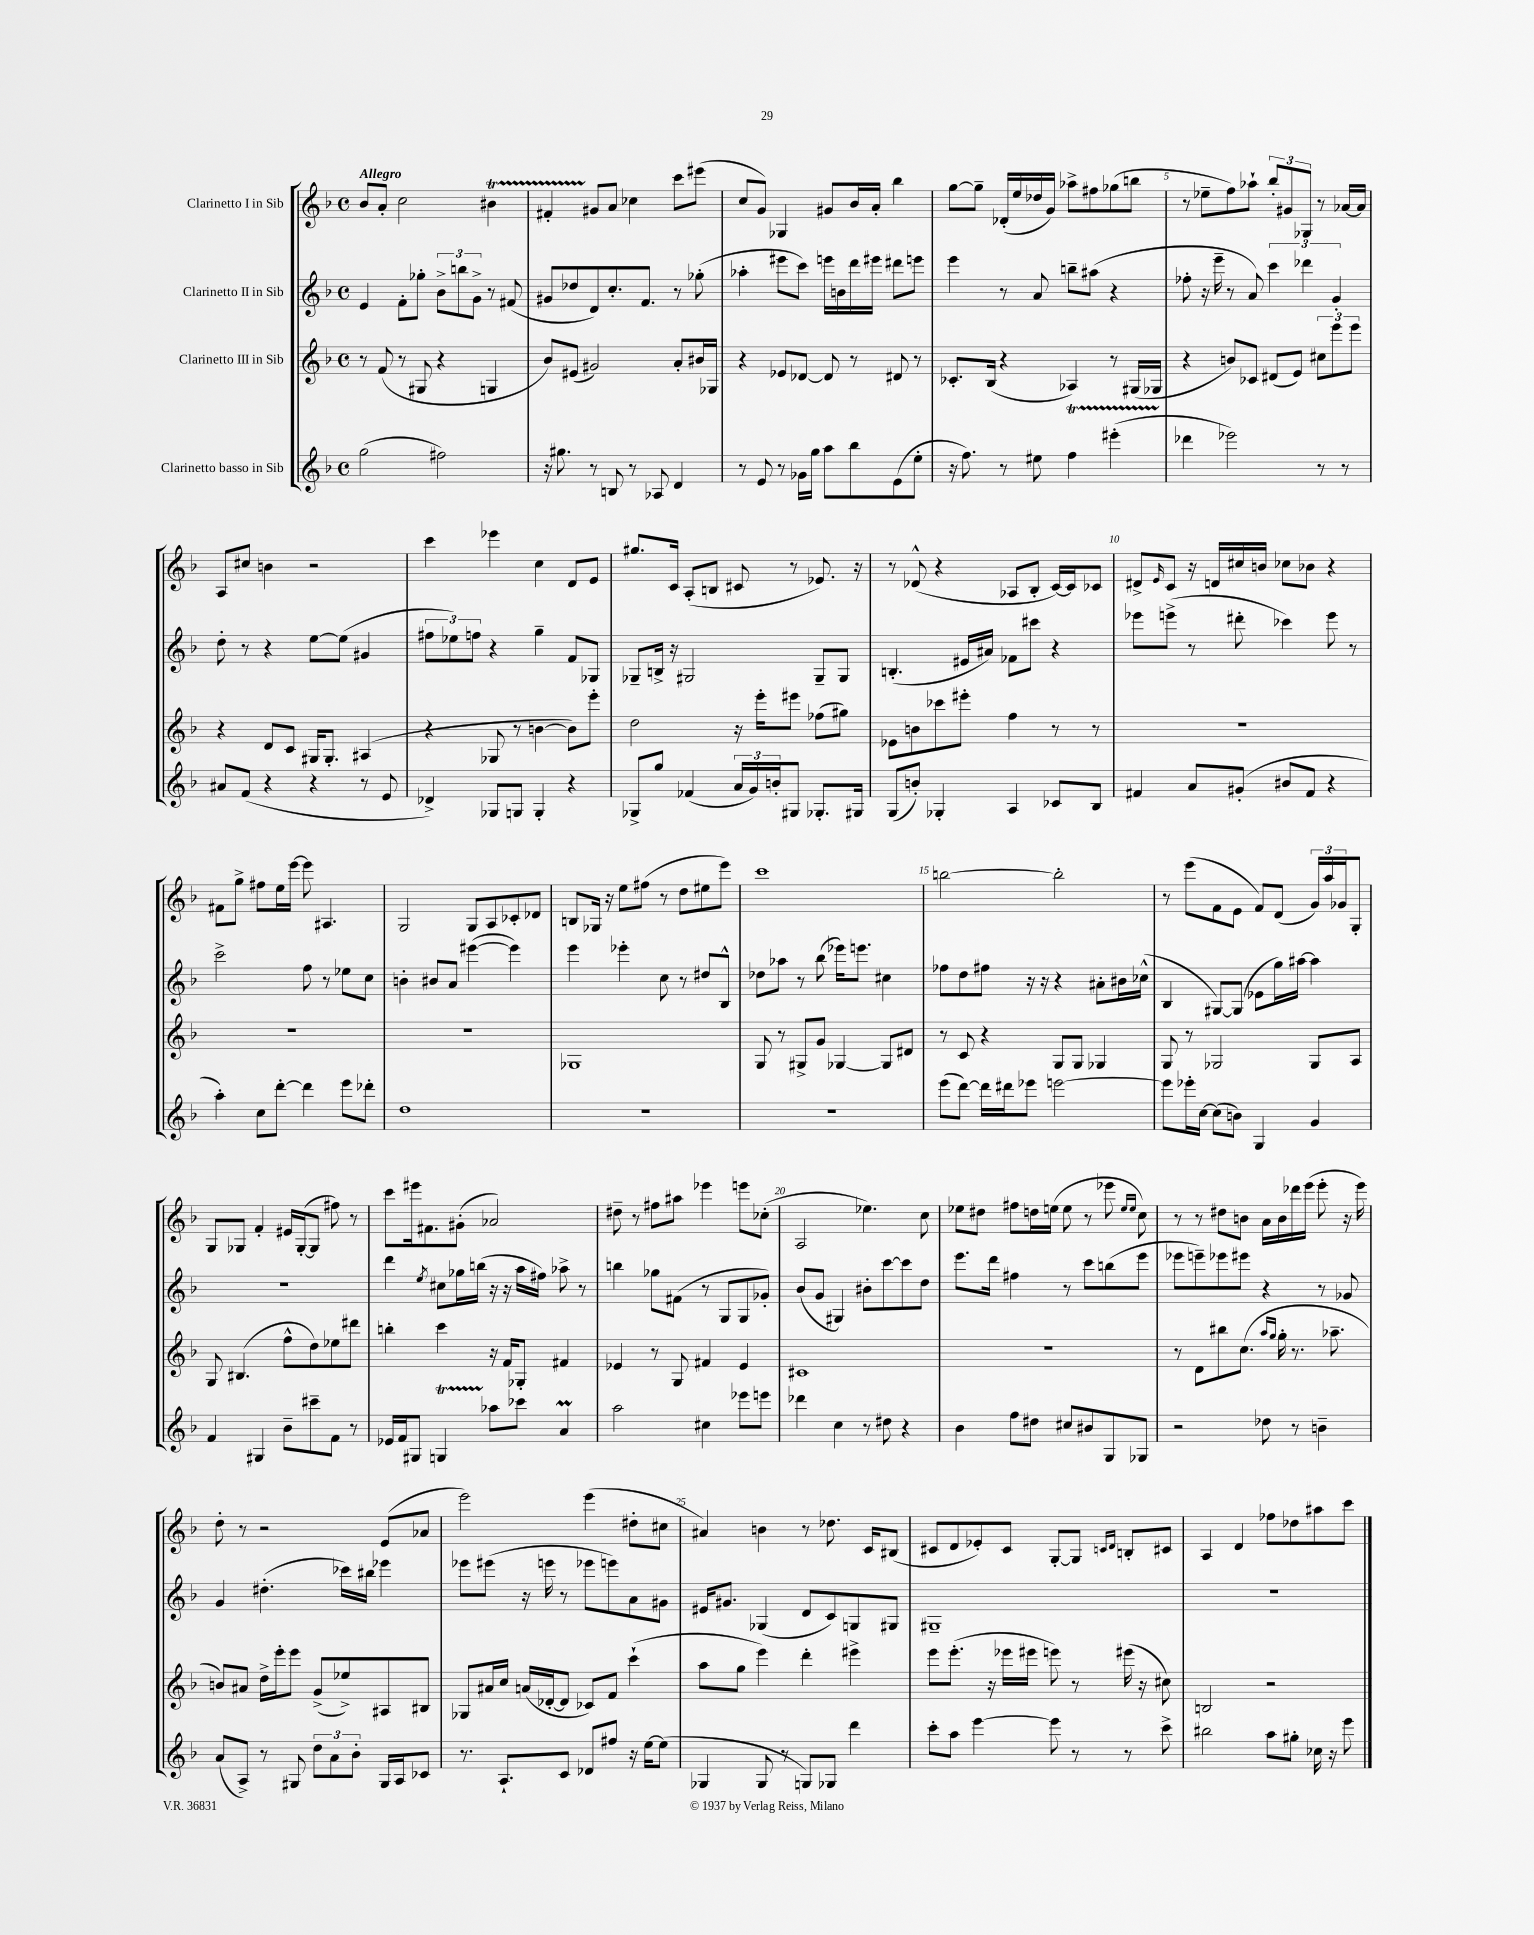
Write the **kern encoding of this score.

**kern	**kern	**kern	**kern
*staff4	*staff3	*staff2	*staff1
*clefG2	*clefG2	*clefG2	*clefG2
*k[b-]	*k[b-]	*k[b-]	*k[b-]
*M4/4	*M4/4	*M4/4	*M4/4
*met(c)	*met(c)	*met(c)	*met(c)
(2gg	8r	4e	8b-
.	(8f	.	8a'
.	8r	8f'	2cc
.	8G#	8gg-'	.
2ff#)	4r	12b-^	.
.	.	12bb	.
.	.	12g^	.
.	4G	8r	4b#
.	.	(8f#	.
=	=	=	=
16r	8b-)	8g#	4f#'
8.gg#	.	.	.
.	(8e#	8dd-	.
8r	2g#)	8d)	8g#
8B	.	8.cc'	8a
8r	.	.	4cc-
.	.	8.f	.
8A-	.	.	.
4d	8a'	8r	8ccc
.	16b#	(8gg-'	(8eee#
.	16G-	.	.
=	=	=	=
8r	4r	4aa-'	8cc
8e	.	.	8g)
8r	8e-	8eee#	4G-
16g-	[8d-	8ccc)	.
16gg	.	.	.
8aa	8d-]	16eee	8g#
.	.	16b	.
8bb-	8r	16ddd	16b-
.	.	16eee#	16a'
(8e	8d#	8ddd#	4bb-
8ee'	8r	8eee	.
=	=	=	=
16r	8.c-'	4eee	[8gg
8.ff)	.	.	.
.	.	.	8gg~]
.	(16B-	.	.
8r	4r	8r	(16d-'
.	.	.	16ee
8ee#	.	8a	16dd-
.	.	.	16g)
4ff	4A-)	8bb~	8aa-^
.	.	(8aa#	8ff#
(4eee#'	8r	4r	(8gg-
.	(16G#	.	8bb
.	16G-	.	.
=	=	=	=
4ddd-	4r	8ff-'	8r
.	.	16r	8ee-~
.	.	16eee~	.
2eee-)	8b)	8r	8ff)
.	8c-	8a)	8aa-`
.	(8d#	6ccc	12bb-'
.	.	.	12g#
.	8e)	.	.
.	.	6ddd-	12G-
8r	12cc#	.	8r
.	12eee	6g'	.
8r	.	.	[16a-
.	12eee	.	.
.	.	.	16a-]
=	=	=	=
8a#	4r	8dd'	8A
(8f	.	8r	8cc#
4r	8d	4r	4b
.	8c	.	.
4r	16G#	[8ee	2r
.	8.G#'	.	.
.	.	(8ee]	.
8r	(4A#	4g#	.
8e	.	.	.
=	=	=	=
4d-^)	4r	12ff#	4ccc
.	.	12ee-)	.
.	.	12ff	.
8G-	8G-	4r	4eee-
8G	8r	.	.
4G'	[4b	4gg~	4cc
4r	8b])	8f	8d
.	8eee'	8G-	8e
=	=	=	=
8G-^	2dd	8G-~	8.gg#
8gg	.	16B^	.
.	.	16r	16c
(4f-	.	2G#	(8A'
.	.	.	8B
24a	16r	.	8c#
24g)	.	.	.
.	16eee'	.	.
24b'	.	.	.
8G#	8eee#	.	8r
8.G-'	(8ff-	8G#~	8.e-)
.	8gg#)	8G#	.
16G#	.	.	16r
=	=	=	=
(8G	8e-	(4.B'	8r
8b')	8b	.	(8d-^^
4G-'	8ccc-	.	4r
.	8eee#'	16e#	.
.	.	16a#)	.
4A	4ff	8f-	8A-
.	.	8ccc#	8B-'
8c-	8r	4r	[16c)
.	.	.	16c]
8B-	8r	.	8c-
=	=	=	=
4f#	1r	8eee-	8d#^
.	.	.	16qqe
.	.	(8eee^	8c
8a	.	8r	16r
.	.	.	16d
(8g#'	.	8ddd#'	16cc#
.	.	.	16b
8b#	.	4ccc-)	8cc-
8f#	.	.	8b-
4r	.	8eee	4r
.	.	8r	.
=	=	=	=
4aa')	1r	2ccc^	8f#
.	.	.	8gg^
8cc	.	.	8ff#
[8ddd'	.	.	16ee
.	.	.	[16eee
4ddd]	.	8ff	8eee]
.	.	8r	4.A#
8eee	.	8ee-	.
8ddd-'	.	8cc	.
=	=	=	=
1dd	1r	4b'	2G
.	.	8b#	.
.	.	8a	.
.	.	([4eee#	8G
.	.	.	8A
.	.	4eee#])	8c-'
.	.	.	8d-
=	=	=	=
1r	1G-	4eee	8B
.	.	.	16G-
.	.	.	16r
.	.	4eee-'	8ee
.	.	.	(8ff#
.	.	8cc	8r
.	.	8r	8dd
.	.	8dd#	8ee#
.	.	8B-^^	8eee)
=	=	=	=
1r	8G	8dd-	1ccc
.	8r	8aa-	.
.	8G#^	8r	.
.	8g	(8bb-	.
.	[4G-	16eee-)	.
.	.	8.eee	.
.	8G-]	4cc#	.
.	8d#	.	.
=	=	=	=
(8eee	8r	8ff-	[2bb
[8ddd)	8c	8dd	.
16ddd]	4r	8ff#	.
16ddd#	.	.	.
8eee-	.	16r	.
.	.	16r	.
[2eee	8G	4r	2bb']
.	8G	.	.
.	4G-	8a#'	.
.	.	16b#	.
.	.	(16cc-^^	.
=	=	=	=
8eee]	8G	4B-	8r
16eee-'	8r	.	(8eee
[16cc	.	.	.
(8cc]	2G-	[8G#)	8f
8b)	.	(8G#]	8e
4G	.	8e-	8f)
.	.	16gg)	(8d
.	.	[16aa#	.
4g	8G-	4aa#]	24g)
.	.	.	24aa
.	.	.	24g-
.	8A	.	8G'
=	=	=	=
4f	8G	1r	8G
.	(4.B#	.	8G-
4G#	.	.	4f'
8b-~	8ff^^	.	16e#
.	.	.	([16G-'
8ccc#~	8dd)	.	8G-]
8f	8ee-	.	8ff#)
8r	8ddd#	.	8r
=	=	=	=
16e-	4bb'	4ddd	8ccc
16f	.	.	.
8G#	.	.	16eee#
.	.	.	8.f#
.	.	8qee	.
4G	4ccc	8cc#	.
.	.	16gg-	(8g#'
.	.	(16bb	.
8aa-	16r	16r	2a-)
.	16f	16r	.
8ccc-	8G-'	16aa	.
.	.	16ff#)	.
4a	4f#	8aa-^	.
.	.	8r	.
=	=	=	=
2aa	4e-	4bb	8dd#~
.	.	.	8r
.	8r	8gg-	8ff#
.	8G	(8f#	8aa#
4cc#	4f#	8r	4eee-
.	.	8G	.
8eee-	4e-	8G	8eee
8eee	.	8g-')	(8cc-'
=	=	=	=
4ddd-	1c#	(8b-	2A
.	.	8g	.
4cc	.	4G#)	.
8r	.	8b#'	4.ee-)
8dd#	.	[8ccc	.
4r	.	8ccc]	.
.	.	8dd	8cc
=	=	=	=
4b-	1r	8.eee	8ee-
.	.	.	8dd#
.	.	16ddd	.
8ff	.	4ff#	8ff#
8dd#	.	.	16dd
.	.	.	(16ee
8cc#	.	8r	8ee
8b#	.	8ccc	8r
8G	.	(8bb	8eee-
.	.	.	16qqee
.	.	.	16qqee
8G-	.	8eee	8cc)
=	=	=	=
2r	8r	8eee-	8r
.	8d	8eee~)	8r
.	8bb#	8eee-	8dd#
.	(8.cc	8eee#	8b
8dd-	.	4r	16a
.	16qqaa	.	.
.	16qqgg	.	.
.	16gg'	.	16b
8r	8.r	.	16ddd-
.	.	.	(16eee
4b~	.	8r	8eee'
.	8.aa-~	.	.
.	.	8g-	16r
.	.	.	16eee)
=	=	=	=
(8a	8b)	4g	8dd'
8A^)	8a#	.	8r
8r	16dd^	(4.dd#'	2r
.	16eee'	.	.
8G#	8eee	.	.
12dd	(8g^	.	.
12a	.	.	.
.	8ee-^)	16ccc-)	.
12b-'	.	.	.
.	.	16bb#	.
16G#	8A#	4eee-	(8e
16A	.	.	.
8c-	8B#	.	8a-
=	=	=	=
8.r	8G-	8eee-	2eee)
.	16a#	(8eee#	.
8.A`	16cc	.	.
.	(16a	16r	.
.	[16d-'	16eee	.
8c	8d-]	8r	.
8d-	8c-)	8eee-	(4eee
8ff#	8f	8eee)	.
16r	(4ccc`	8a	8dd#'
[16ee	.	.	.
(8ee]	.	8g#	8cc#
=	=	=	=
4G-	8aa	16e#	4a#)
.	.	8.g#	.
.	8gg	.	.
8G-	4eee)	(4G-	4b
8r	.	.	.
8G)	4ddd'	8d	8r
8G-	.	8c)	8.dd-
4ddd	4eee#^	8G	.
.	.	.	16c
.	.	8G#	(8B#
=	=	=	=
8ccc'	8eee	1G#~	8c#
8aa	(8.eee'	.	8d
[4eee	.	.	8e-')
.	16r	.	.
.	16eee-	.	8c#
.	16eee#	.	.
8eee]	8eee)	.	[8G'
8r	8r	.	8G]
.	.	.	16qqc
.	.	.	16qqd
8r	(16eee#	.	8B'
.	16r	.	.
8ccc^	8cc#)	.	8c#
=	=	=	=
2bb#	2B	1r	4A
.	.	.	4d
8aa	2r	.	8ff-
8gg#'	.	.	8dd-
16cc-	.	.	8aa#
16r	.	.	.
8eee	.	.	8ccc
==	==	==	==
*-	*-	*-	*-
